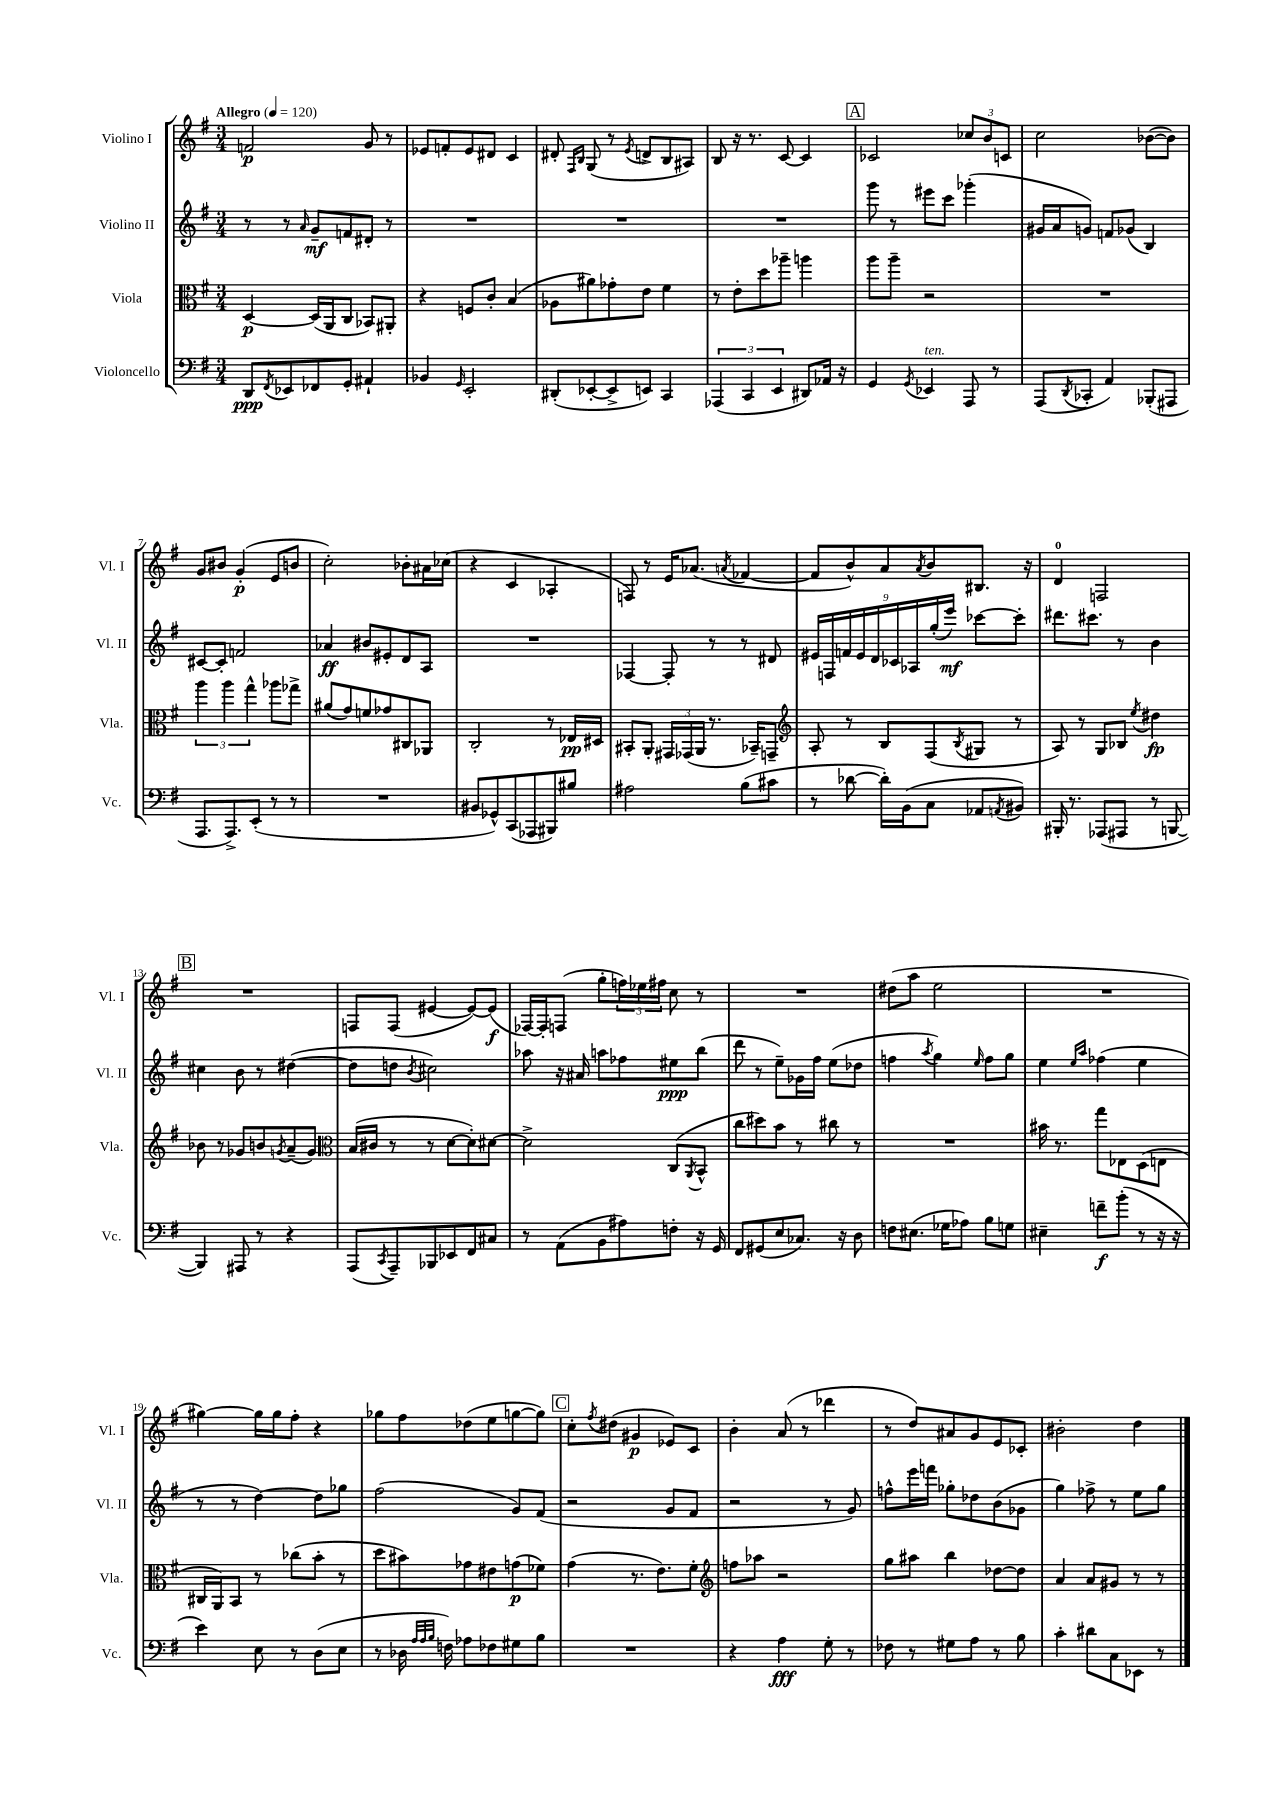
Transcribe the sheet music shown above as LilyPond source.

<<
\new StaffGroup <<
\new Staff = "s0" \with { instrumentName = "Violino I" shortInstrumentName = "Vl. I" } {
    \clef treble \key g \major \numericTimeSignature \time 3/4 \tempo "Allegro" 4 = 120
    f'2\p g'8 r8 |
    ees'8 f'8-. ees'8 dis'8 c'4 |
    dis'8-. \grace { fis16 b16 } g8( r8 \acciaccatura { e'8 } d'8-> b8 ais8) |
    b8 r16 r8. c'8~ c'4 |
    \mark \markup { \box "A" } ces'2 \tuplet 3/2 { ces''8 b'8 c'8 } |
    c''2 bes'8~( bes'8) |
    g'8 bis'8 g'4-.\p( e'8 b'8 |
    c''2-.) bes'8-. ais'16 ces''16( |
    r4 c'4 aes4-. |
    f8) r8 e'16 aes'8.( \acciaccatura { a'8 } fes'4~ |
    fes'8 b'8-^) a'8 \acciaccatura { a'8 } b'8 bis8. r16 |
    d'4-0 f2 |
    \mark \markup { \box "B" } R2. |
    f8 f8( eis'4~ eis'8~) eis'8\f( |
    fes16~) fes16-. f8( g''8-. \tuplet 3/2 { f''16) ees''16 fis''16 } c''8 r8 |
    R2. |
    dis''8( a''8 e''2 |
    R2. |
    gis''4~) gis''16 gis''16 fis''8-. r4 |
    ges''8 fis''8 des''8( e''8 g''8~ g''8) |
    \mark \markup { \box "C" } c''8-. \acciaccatura { fis''8 } dis''8( gis'4\p ees'8) c'8 |
    b'4-. a'8( r8 des'''4 |
    r8 d''8) ais'8 g'8 e'8 ces'8-. |
    bis'2-. d''4 \bar "|." |
}
\new Staff = "s1" \with { instrumentName = "Violino II" shortInstrumentName = "Vl. II" } {
    \clef treble \key g \major \numericTimeSignature \time 3/4
    r8 r8 \grace { a'16 } g'8--\mf f'8 dis'8-. r8 |
    R2. |
    R2. |
    R2. |
    \mark \markup { \box "A" } g'''8 r8 eis'''8 c'''8 ges'''4-.( |
    gis'16 a'16 g'8) f'8 ges'8( b4) |
    cis'8~ cis'8-. f'2 |
    aes'4\ff bis'8 eis'8-. d'8 a8 |
    R2. |
    fes4~ fes8-. r8 r8 dis'8 |
    \tuplet 9/8 { eis'16 f16 f'16 eis'16 d'16 ces'16 aes16 g''16-.( e'''16\mf) } ces'''8~ ces'''8-. |
    dis'''8. cis'''8. r8 b'4 |
    \mark \markup { \box "B" } cis''4 b'8 r8 dis''4~( |
    dis''8 d''8 \acciaccatura { b'8 } cis''2) |
    aes''8 r16 ais'16 a''8 fes''8 eis''8\ppp b''8( |
    d'''8 r8 e''8--) ges'16 fis''16 e''8( des''8 |
    f''4 \acciaccatura { a''8 } g''4) \grace { e''16 } f''8 g''8 |
    e''4 \grace { e''16 a''16 } fes''4( e''4 |
    r8 r8 d''4~) d''8 ges''8 |
    fis''2( g'8) fis'8( |
    \mark \markup { \box "C" } r2 g'8 fis'8 |
    r2 r8 g'8) |
    f''8-^ e'''16 f'''16 ges''8-. des''8 b'8( ges'8 |
    g''4) fes''8-> r8 e''8 g''8 \bar "|." |
}
\new Staff = "s2" \with { instrumentName = "Viola" shortInstrumentName = "Vla." } {
    \clef alto \key g \major \numericTimeSignature \time 3/4
    d4~\p d16( a,16 c8 bes,8) ais,8-. |
    r4 f8 c'8-. b4( |
    aes8 ais'8) ges'8-. e'8 fis'4 |
    r8 e'8-. d''8 aes''8-- a''4 |
    \mark \markup { \box "A" } a''8 a''8-- r2 |
    R2. |
    \tuplet 3/2 { a''4 a''4 g''4-^ } aes''8 ges''8-> |
    ais'8( g'8) f'8 ges'8 cis8 aes,8 |
    c2-. r8 ees16\pp dis16 |
    bis,8-. a,8-. \tuplet 3/2 { gis,16 ges,16( a,16 } r8. bes,16--) g,8-- |
    \clef treble a8-. r8 b8 fis8( \acciaccatura { b8 } gis8 r8 |
    a8) r8 g8 bes8 \acciaccatura { e''8 } dis''4\fp |
    \mark \markup { \box "B" } bes'8 r8 ges'8 b'8 \acciaccatura { g'8 } a'8--( g'8) |
    \clef alto b16( cis'16 r8 r8 d'8~ d'8-.) dis'8~ |
    dis'2-> c8( \acciaccatura { a,8 } b,8-^ |
    c''8 dis''8) b'8 r8 cis''8 r8 |
    R2. |
    bis'16 r8. g''8 ees8 d8( e8 |
    cis16 a,16) b,8 r8 ces''8( b'8-. r8 |
    d''8 bis'8) ges'8 eis'8 g'8\p( fes'8) |
    \mark \markup { \box "C" } g'4( r8. e'8.) fis'8-. |
    \clef treble f''8 aes''8 r2 |
    g''8 ais''8 b''4 des''8~ des''8 |
    a'4 a'8 gis'8 r8 r8 \bar "|." |
}
\new Staff = "s3" \with { instrumentName = "Violoncello" shortInstrumentName = "Vc." } {
    \clef bass \key g \major \numericTimeSignature \time 3/4
    d,8\ppp \acciaccatura { fis,8 } ees,8 fes,8 g,8-. ais,4-! |
    bes,4 \grace { g,16 } e,2-. |
    dis,8-.( ees,8~-. ees,8-> e,8) c,4 |
    \tuplet 3/2 { aes,,4( c,4 e,4 } dis,8) aes,16 r16 |
    \mark \markup { \box "A" } g,4 \acciaccatura { g,8 } ees,4^\markup { \italic "ten." } a,,8 r8 |
    a,,8( \acciaccatura { d,8 } ces,8-. a,4) bes,,8-.( ais,,8 |
    a,,8. a,,8.->) e,8-.( r8 r8 |
    R2. |
    bis,8 ges,8-^) c,8( aes,,8 bis,,8) bis8 |
    ais2 b8( cis'8 |
    r8 des'8~ des'16-.) b,16( c8 aes,8 \acciaccatura { a,8 } bis,8) |
    bis,,16-. r8. aes,,8( ais,,8 r8 b,,8~ |
    \mark \markup { \box "B" } b,,4) ais,,8 r8 r4 |
    a,,8( \acciaccatura { c,8 } a,,8--) bes,,8 ees,8 fis,8 cis8 |
    r8 a,8( b,8 ais8) f8-. r16 g,16 |
    fis,8 gis,8( e8 ces8.) r16 d8 |
    f8 eis8.( ges16 aes8) b8 g8 |
    eis4-- f'8--\f b'8-.( r8 r16 r16 |
    e'4) e8 r8 d8( e8 |
    r8 des16 \grace { a32 a32 b32 } f16) aes8 fes8 gis8 b8 |
    \mark \markup { \box "C" } R2. |
    r4 a4\fff g8-. r8 |
    fes8 r8 gis8 a8 r8 b8 |
    c'4-. dis'8 c8 ees,8 r8 \bar "|." |
}
>>
>>
